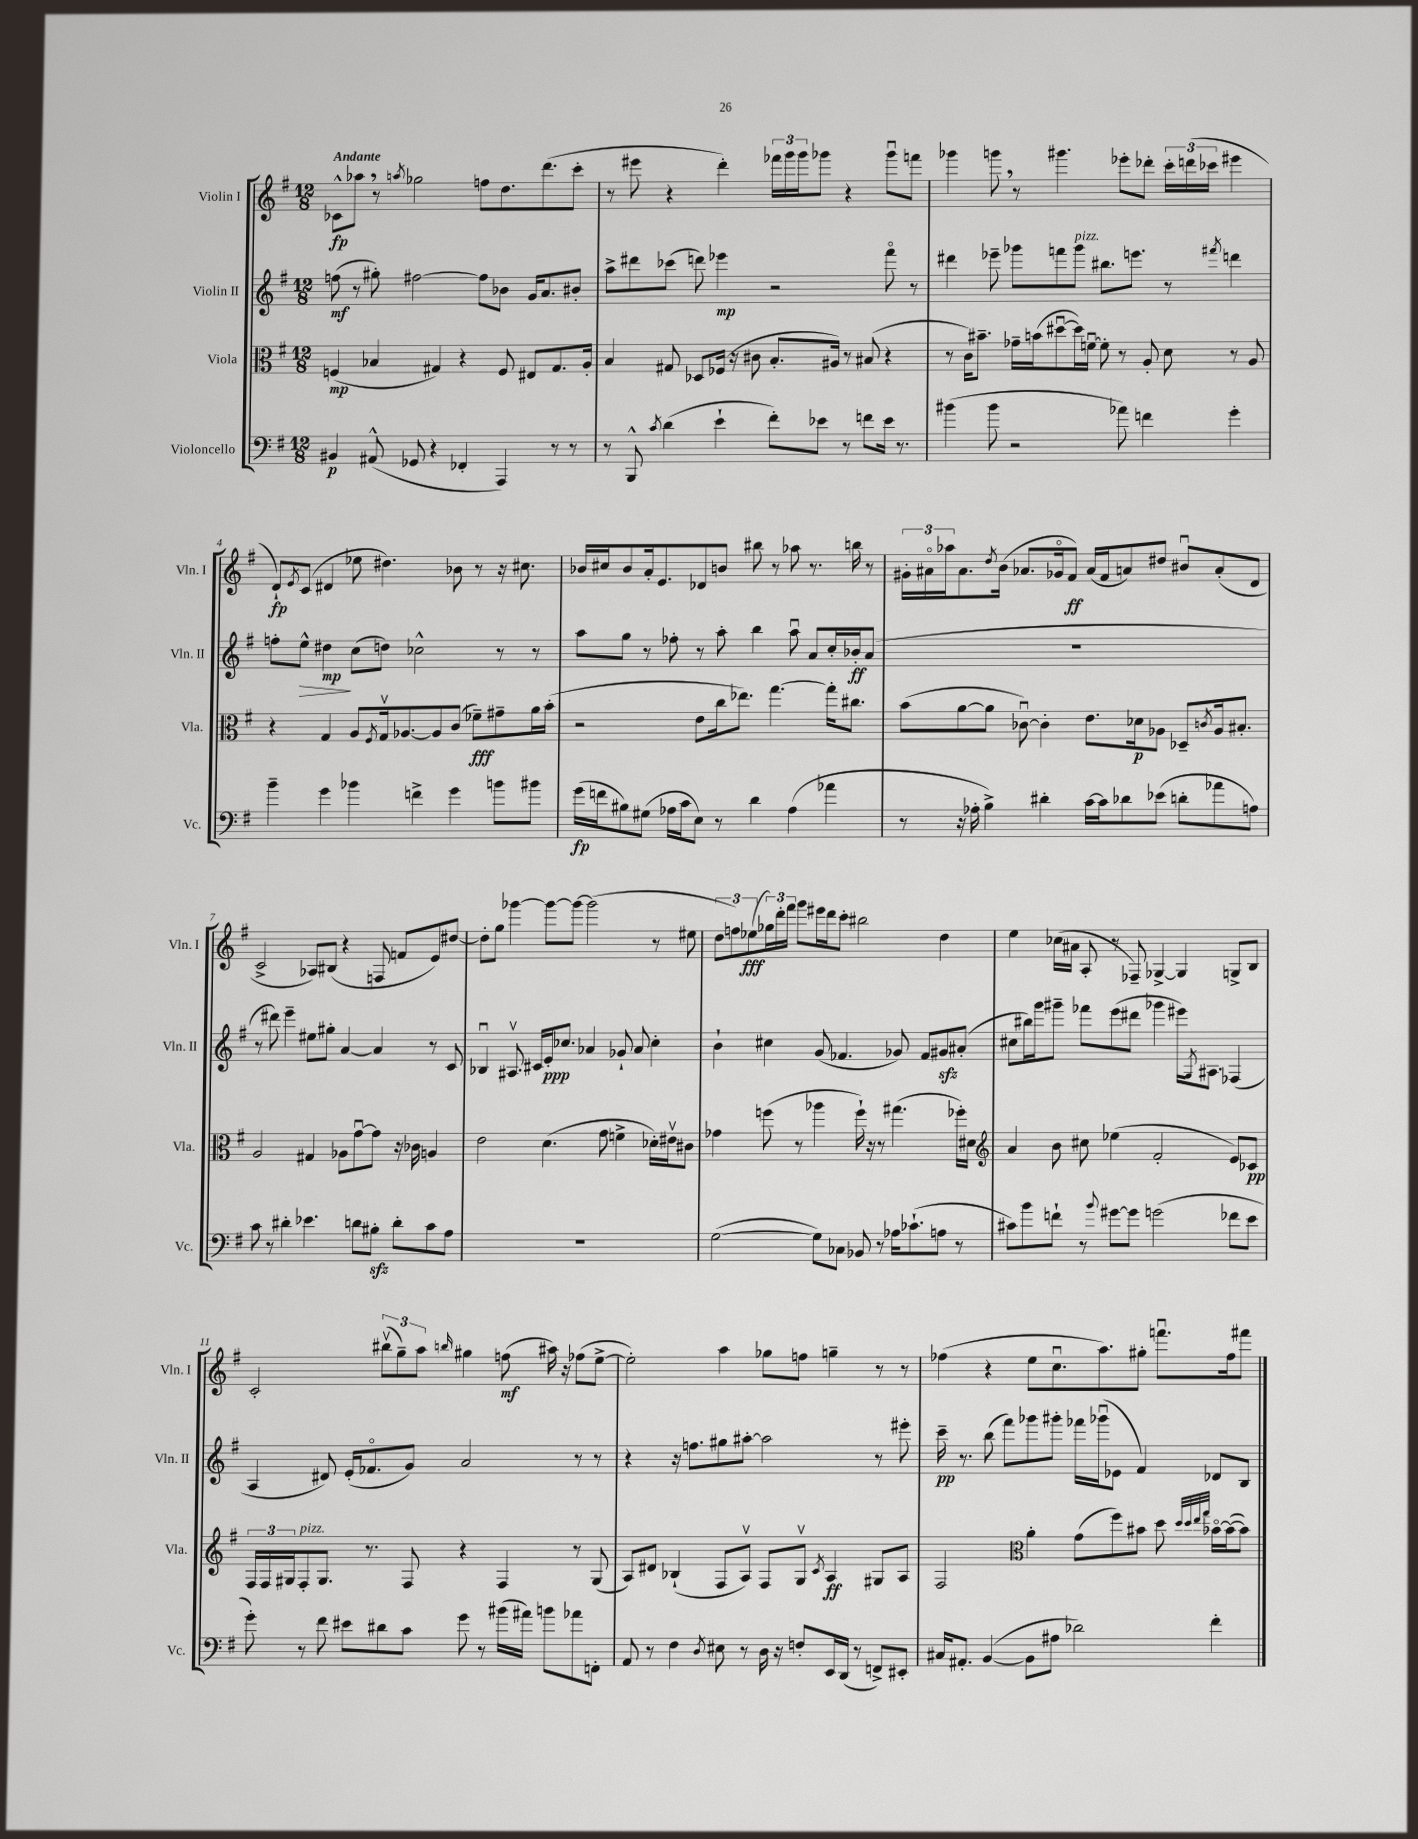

**kern	**kern	**kern	**kern
*staff4	*staff3	*staff2	*staff1
*clefF4	*clefC3	*clefG2	*clefG2
*k[f#]	*k[f#]	*k[f#]	*k[f#]
*M12/8	*M12/8	*M12/8	*M12/8
4BB#/	(4F/	(8ff\	8c-^^\L
.	.	8r	8aa-\J
(8AA#^^/	4B-/	8gg#'\)	8r
.	.	.	8qaa/
8GG-/	.	[2ff#\	2gg-\
4r	4G#/)	.	.
4FF-'/	4r	.	.
.	.	8ff#\]L	8ff\L
4AAA/)	8F/	8b-\J	8.dd\
.	8E#/L	16g/LK	.
.	.	8.a/	(8.ddd\
8r	8.G#/	.	.
8r	.	8b#'/J	8ccc'\J
.	16A'/Jk	.	.
=	=	=	=
8r	4B/	8aa^\L	8r
8BBB^^/	.	8ddd#\	8eee#\
8qc/	.	.	.
(4d\	8G#/	(8ccc-\J	4r
.	8D-/L	8ddd\)	.
4e`\	(16F-/Jk	4eee-\	4ddd'\)
.	16r	.	.
.	8c#\	.	.
8f#'\L)	8.B'/L	2r	24fff-\LL
.	.	.	24ggg\
.	.	.	24ggg\J
8e-\J	.	.	8ggg-\J
.	16A#/Jk)	.	.
8r	8r	.	4r
8f\L	(8B#/	.	.
16e-\Jk	4r	8fff#o\	8ggg-u\L
8.r	.	.	.
.	.	8r	8fff\J
=	=	=	=
(4b#\	8r	4ddd#\	4ggg-\
.	16c\LK)	.	.
.	8.b#~\J	.	.
8b#\	.	8eee-~\	8ggg\
2r	16g-~\LL	8ggg-\L	8r
.	(16b\J	.	.
.	[8dd#u\	8fff\	4.ggg#\
.	16dd#\]L)	8ggg-\J	.
.	[16fu\JJ	.	.
.	8f'\]	8.bb#\L	.
8a-\)	8r	.	8eee-'\L
.	.	8.eee\J	.
4f\	8A'/	.	8ddd-'\J
.	8d\	8r	24ccc'\LL
.	.	.	(24ddd\
.	.	.	24ccc-\JJ
.	.	8qfff#/	.
4g'\	8r	4ddd\	4eee#\
.	8A/	.	.
=	=	=	=
4b~\	4r	8ff'\L	8d`/L)
.	.	.	8qe/
.	.	8ee^^\J	(8c/J
4g\	4G/	4dd#\	4d#/
4b-\	8A/L	(8cc\L	8ee-\
.	8qF#/	.	.
.	16Gv/k	8dd\J)	4.dd#\)
.	[8.A-/	.	.
4f^\	.	2cc-^^\	.
.	8A-/]	.	.
4g\	(8c/J	.	8b-\
.	8f-~\L)	.	8r
8b\L	8g#~\	8r	16r
.	.	.	8.cc#\
8b#\J	16a\L	8r	.
.	(16b'\JJ	.	.
=	=	=	=
(16g\LL	2r	8aa\L	16b-/LL
16f\J	.	.	16cc#/J
8B#\)	.	8gg\J	8b-/
(8G#\J	.	8r	16a'/k
.	.	.	8.e/
16A-\LL	.	8ff-'\	.
16c\J	.	.	.
8E\J)	8e\L	8r	8d-/
8r	16cc\k	8aa'\	8b/J
.	8.ee-\J)	.	.
4d\	.	4bb\	8bb#\
.	[4.gg\	.	8r
(4A-\	.	8aau\	8aa-\
.	.	8a/L	8.r
4a-\	16gg'\]LK	16cc'/L	.
.	8.cc#\J	16b-'/J	16bb\
.	.	(8a/J	8r
=	=	=	=
8r	(8b\L	1.r	24g#'\LL
.	.	.	24a#o\
.	.	.	24aa-\J
16r	[8a\	.	8.a#\
16A-'\	.	.	.
4B^\)	8a\]J	.	.
.	.	.	8qdd/
.	.	.	(16b\Jk
.	[8c-u\)	.	8.a-/L
4d#'\	4c-'\]	.	.
.	.	.	16g-o/k
.	.	.	8f#/J)
[16c\LL	8.e\L	.	(16a-/LL
16c\]J	.	.	16f#/J
8d-\	.	.	8a/)
.	16d-\k	.	.
(8e-\J	8A-\J	.	8dd#/J
8d'\L	8D-~/L	.	8b#u/L
.	8qc/	.	.
8a-\	16A-/k	.	(8a'/
.	8.B#'/J	.	.
8A\J)	.	.	8d/J
=	=	=	=
8c\	2A/	8r	2c^/
8r	.	8ddd#\)	.
4d#'\	.	4eee~\	.
4.e-\	4G#/	8ee#\L	8A-/L)
.	.	8gg#'\J	(8B#/J
.	8A-\L	[4a/	4r
8d\L	[8gu\	.	.
8B#'\J	8g\]J	4a/]	8F/
8d'\L	16r	.	8f/L
.	16c-\	.	.
8c\	4A/	8r	8e/)
8A\J	.	8c/	[8dd#/J
=	=	=	=
1.r	2e\	4B-u/	8dd#'\]L
.	.	.	8gg\J
.	.	8.A#v/	[4ggg-\
.	.	16c#/LL	.
.	(4.d\	16e'/J	8ggg-\_L
.	.	8.cc-/J	.
.	.	.	8ggg-\_J
.	.	4a-/	(2ggg-\]
.	8g\	.	.
.	4f^\	8g-`/	.
.	.	8a-/	.
.	16d-'\LL)	4cc-'\	8r
.	16e#v\J	.	.
.	8c#\J	.	8ee#\
=	=	=	=
([2G\	4g-\	4b`\	12dd\L
.	.	.	12ff\)
.	.	.	(12ee-\
.	(8ff\	4cc#\	24gg-\L)
.	.	.	24ddd'\
.	.	.	24fff#\JJ
.	8r	.	8ggg\L
8G\]L)	4aa-\	(8g/	16eee#\L
.	.	.	16ddd\J
8C-\J	.	4.f-/	8ccc'\J
8BB-/	16ff`\)	.	2bb#\
.	16r	.	.
8r	8r	.	.
16A-\LK	(4.gg#\	8g-/)	.
(8.c-`\	.	.	.
.	.	8f-/L	.
8A\J	.	8g#/	4dd\
8r	16ff-'\LL)	(8a#'/J	.
.	16d#\JJ	.	.
=	=	=	=
*	*clefG2	*	*
8c#\L)	4a/	8cc#\L	4ee\
8b\	.	16bb#\L)	.
.	.	16ggg\J	.
8f`\J	8b\	8ggg#~\J	(16cc-\LL
.	.	.	16a#\JJ
8r	8cc#\	8fff-\L	8A'/
8qqb/	.	.	.
[8g#\L	(4ee-\	(8eee\	8r
8g#\]J	.	8ddd#\J	8F-~/)
(2g\	2f#'/	4ggg-\	[4G-^/
.	.	16eee#\LK)	4G-/]
.	.	8qG/	.
.	.	8.A#\J	.
8f-\L	8e/L)	(4F-/	8G^/L
8e\J	8c-/J	.	8B/J
=	=	=	=
8g'\)	24F#/LL	4A/	2c'/
.	24F#/	.	.
.	24G#/J	.	.
8r	8F#'/	.	.
8f#\	8.G#/J	8d#/)	.
8e#\L	.	(16e'/LK	.
.	8.r	8.f-o/	.
8d#\	.	.	(12bb#v\L
.	.	.	12gg~\)
8c\J	8F#/	8g/J)	.
.	.	.	12aa\J
.	.	.	16qqbb/
8g\	4r	2a/	4gg#\
8r	.	.	.
(16b#\LL	4F#/	.	(8ff\
16a#\JJ)	.	.	.
8b\L	.	.	16aa#\)
.	.	.	16r
8a-\	8r	8r	(8ff-\L
8FF'\J	(8G#/	8r	[8ee^\J
=	=	=	=
8AA/	8A/L)	4r	2ee'\])
8r	8d#/J	.	.
4F#\	(4B-`/	16r	.
.	.	8.ff\L	.
8qD/	.	.	.
8E#\	8F#/L	8gg#\	4aa\
8r	8Av/J)	[8aa#'\J	.
16D\	8F#/L	2aa#\]	8gg-\L
16r	.	.	.
8F'/L	8Gv/J	.	8ff\J
.	8qc/	.	.
16EE/L	4A/	.	4gg~\
(16DD/JJ	.	.	.
8r	.	.	.
8FF^/L)	8G#/L	8r	8r
8EE#'/J	8A/J	8eee#'\	8r
=	=	=	=
16C#/LK	2F#/	16ccc~\	(4ff-\
8.AA#'/J	.	8.r	.
([4BB/	.	(8bb\	4r
.	.	8fff#\L)	.
*	*clefC3	*	*
8BB\]L	4a'\	8ggg-\	8ee\L
8A#\J	.	8ggg#'\J	8.ccu\
2d-\)	(8g\L	16fff-\LL	.
.	.	(16ggg-u\J	8.aa\)
.	8ff#\)	8e-\J	.
.	8b#\J	4f#/)	8gg#'\J
.	8dd\	.	8.fffu\L
.	32qqdd/LLL	.	.
.	32qqdd/	.	.
.	32qqee/	.	.
.	32qqgg/JJJ	.	.
4f#'\	[16b-o\LL	8d-/L	.
.	(16b-\_J	.	16ff-\k
.	8b-\]J)	8B/J	8fff#\J
==	==	==	==
*-	*-	*-	*-
